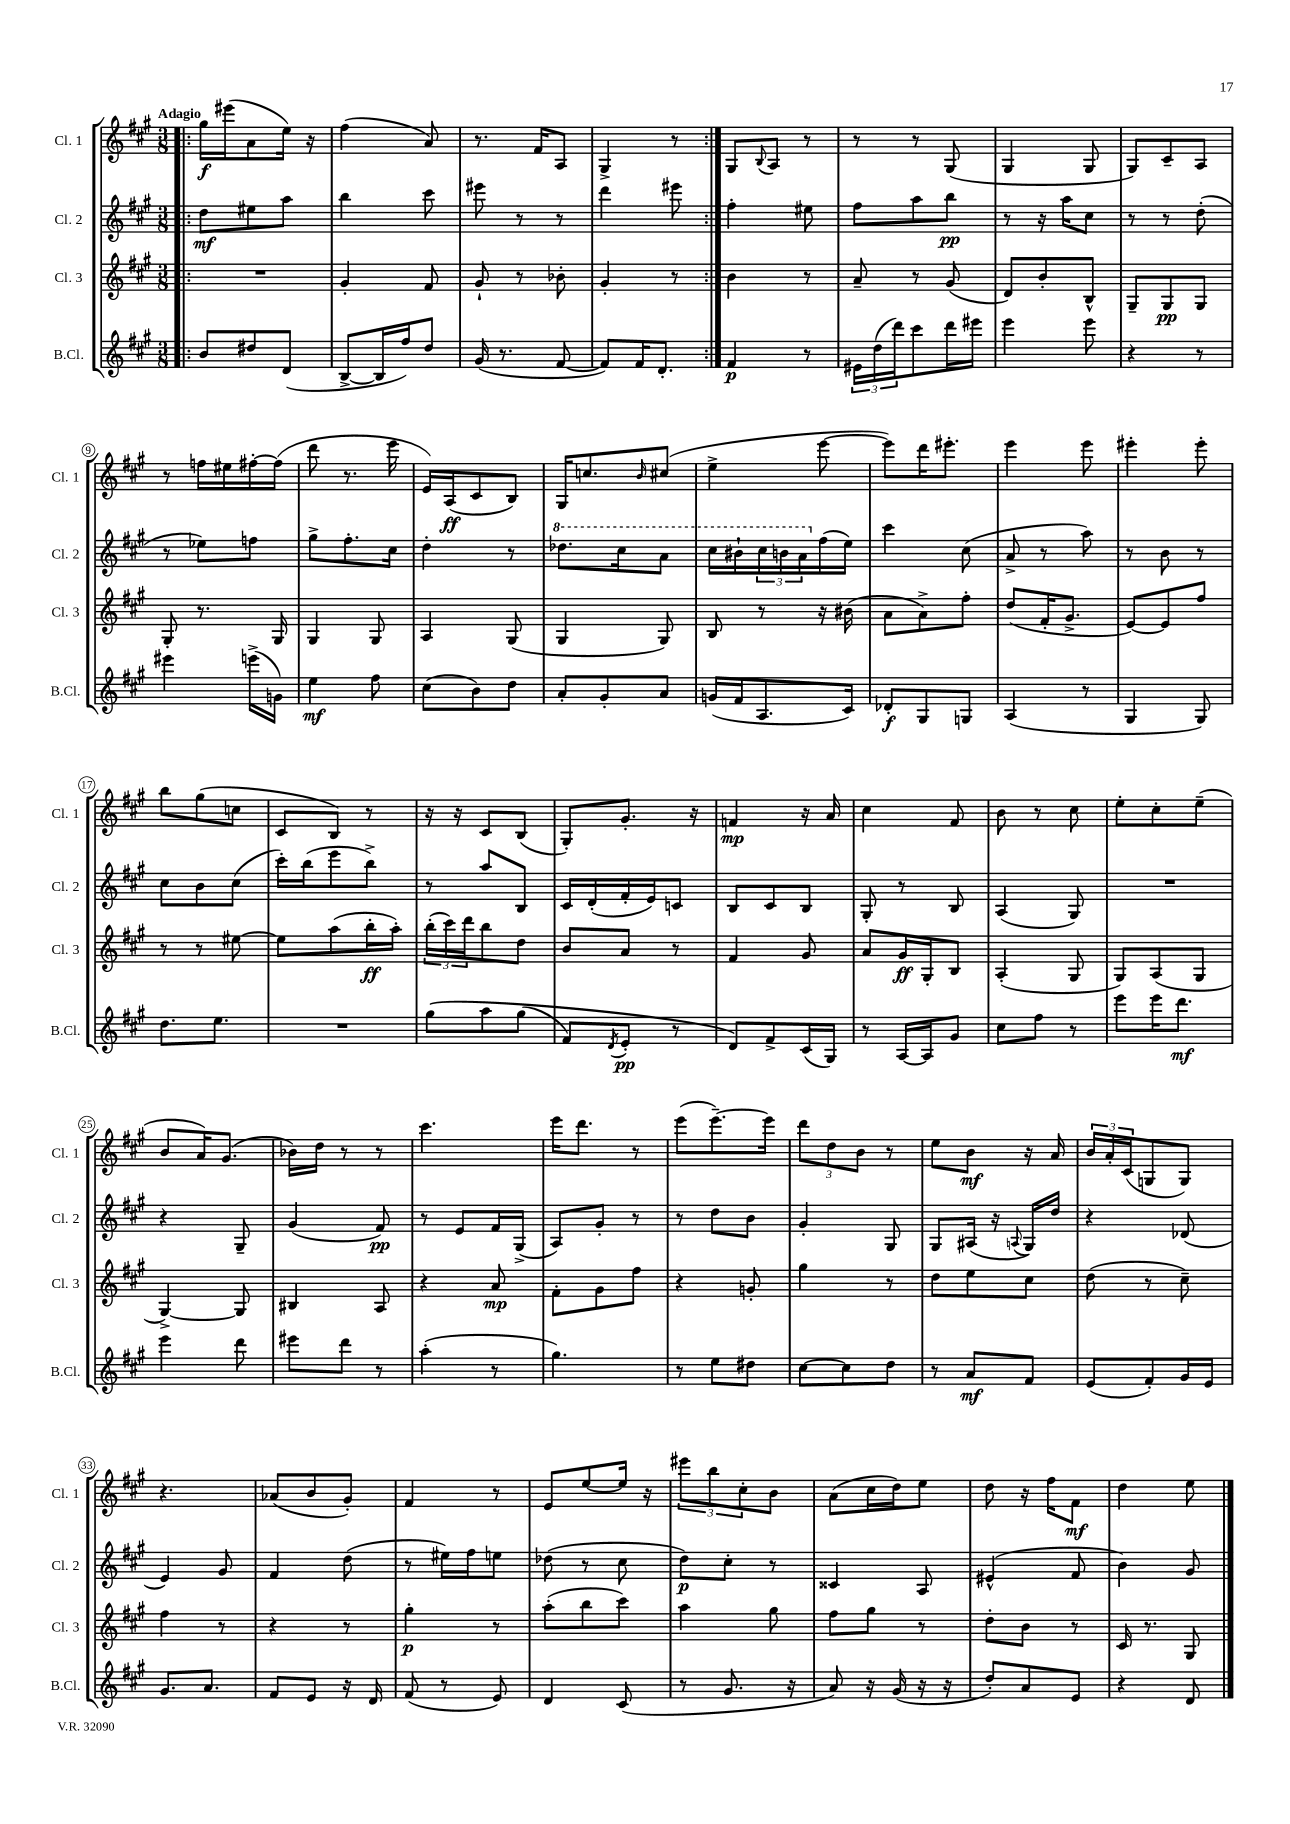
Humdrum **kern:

**kern	**kern	**kern	**kern
*staff4	*staff3	*staff2	*staff1
*clefG2	*clefG2	*clefG2	*clefG2
*k[f#c#g#]	*k[f#c#g#]	*k[f#c#g#]	*k[f#c#g#]
*M3/8	*M3/8	*M3/8	*M3/8
=!|:	=!|:	=!|:	=!|:
8b/L	4.r	8dd\L	16gg#\LL
.	.	.	(16eee#\J
8dd#/	.	8ee#\	8a\
(8d/J	.	8aa\J	16ee\Jk)
.	.	.	16r
=	=	=	=
[8B^/L	4g#'/	4bb\	(4ff#\
16B/]L	.	.	.
16ff#/J)	.	.	.
8dd/J	8f#/	8ccc#\	8a/)
=	=	=	=
(16g#/	8g#`/	8eee#\	8.r
8.r	.	.	.
.	8r	8r	.
.	.	.	16f#/LK
[8f#/	8b-'\	8r	8A/J
=	=	=	=
8f#/]L)	4g#'/	4ddd\	4G#^/
16f#/K	.	.	.
8.d'/J	.	.	.
.	8r	8eee#\	8r
=:|!	=:|!	=:|!	=:|!
4f#/	4b\	4ff#'\	8G#/L
.	.	.	8qqB/
.	.	.	8A/J
8r	8r	8ee#\	8r
=	=	=	=
24e#\LL	8a~/	8ff#\L	8r
(24dd\	.	.	.
24ddd\J)	.	.	.
8ccc#\	8r	8aa\	8r
16ddd\L	(8g#/	8bb\J	(8G#/
16eee#\JJ	.	.	.
=	=	=	=
4eee\	8d/L)	8r	4G#/
.	8b'/	16r	.
.	.	16aa\LK	.
8eee\	8B^^/J	8cc#\J	8G#/
=	=	=	=
4r	8G#~/L	8r	8G#/L)
.	8G#/	8r	8c#~/
8r	8G#/J	(8dd'\	8A/J
=	=	=	=
4eee#\	8G#'/	8r	8r
.	8.r	8ee-\L)	16ff\LL
.	.	.	16ee#\
(16eee^\LL	.	8ff\J	[16ff#'\
16g\JJ)	16G#/	.	(16ff#\]JJ
=	=	=	=
4ee\	4G#/	8gg#^\L	8ddd\
.	.	8.ff#'\	8.r
8ff#\	8G#/	.	.
.	.	16cc#\Jk	16eee\
=	=	=	=
(8cc#\L	4A/	4dd'\	16e/LL)
.	.	.	(16A/J
8b\)	.	.	8c#/
8dd\J	(8G#/	8r	8B/J)
=	=	=	=
8a'/L	4G#/	8.ddd-\L	16G#/LK
.	.	.	8.cc/
8g#'/	.	.	.
.	.	16ccc#\k	.
.	.	.	16qqb/
8a/J	8G#/)	8aa\J	(8cc#/J
=	=	=	=
(16g/LL	8B/	16ccc#\LL	4ee^\
16f#/J	.	16bb#`\	.
8.A/	8r	24ccc#\	.
.	.	24bb\	.
.	.	24aa\	.
.	16r	(16ff#\	[8eee\
16c#/Jk)	(16b#\	16ee\JJ)	.
=	=	=	=
8d-'/L	8a\L	4ccc#\	8eee\]L)
8G#/	8a^\)	.	16ddd\K
.	.	.	8.eee#'\J
8G/J	8ff#'\J	(8cc#\	.
=	=	=	=
(4A/	(8dd/L	8a^/	4eee\
.	16f#'/K	8r	.
.	8.g#^/J	.	.
8r	.	8aa\)	8eee\
=	=	=	=
4G#/	[8e/L)	8r	4eee#'\
.	8e/]	8b\	.
8G#/)	8ff#/J	8r	8eee#'\
=	=	=	=
8.dd\L	8r	8cc#\L	8bb\L
.	8r	8b\	(8gg#\
8.ee\J	.	.	.
.	[8ee#\	(8cc#\J	8cc\J
=	=	=	=
4.r	8ee#\]L	16ccc#'\LL)	8c#/L
.	.	(16bb\J	.
.	(8aa\	8eee\	8B/J)
.	16bb'\L	8bb^\J)	8r
.	16aa'\JJ)	.	.
=	=	=	=
&(8gg#\L	(24bb'\LL	8r	16r
.	24ccc#\)	.	.
.	.	.	16r
.	24ddd\J	.	.
8aa\	8bb\	8aa/L	8c#/L
(8gg#\J	8dd\J	8B/J	(8B/J
=	=	=	=
8f#/L)	8b/L	16c#/LL	8G#'/L)
.	.	(16d'/	.
8qd/	.	.	.
8e'/J	8a/J	16f#'/	8.g#'/J
.	.	16e/J)	.
8r	8r	8c/J	.
.	.	.	16r
=	=	=	=
8d/L&)	4f#/	8B/L	4f/
8f#^/	.	8c#/	.
(16c#/L	8g#/	8B/J	16r
16G#/JJ)	.	.	16a/
=	=	=	=
8r	8a/L	8G#'/	4cc#\
[16A/LL	16g#/L	8r	.
16A/]J	16G#'/J	.	.
8g#/J	8B/J	8B/	8f#/
=	=	=	=
8cc#\L	(4A'/	(4A/	8b\
8ff#\J	.	.	8r
8r	8G#/	8G#/)	8cc#\
=	=	=	=
8eee\L	8G#/L)	4.r	8ee'\L
16eee\K	(8A/	.	8cc#'\
8.ddd\J	.	.	.
.	8G#/J	.	(8ee~\J
=	=	=	=
4eee\	[4G#^/)	4r	8b/L
.	.	.	16a/K)
.	.	.	(8.g#/J
8ddd\	8G#/]	8G#~/	.
=	=	=	=
8eee#\L	4B#/	(4g#/	16b-\LL)
.	.	.	16dd\JJ
8ddd\J	.	.	8r
8r	8A/	8f#/)	8r
=	=	=	=
(4aa'\	4r	8r	4.ccc#\
.	.	8e/L	.
8r	8a/	16f#/L	.
.	.	(16G#^/JJ	.
=	=	=	=
4.gg#\)	8f#'\L	8A/L)	16eee\LK
.	.	.	8.ddd\J
.	8g#\	8g#'/J	.
.	8ff#\J	8r	8r
=	=	=	=
8r	4r	8r	(8eee\L
8ee\L	.	8dd\L	[8.eee~\)
8dd#\J	8g'/	8b\J	.
.	.	.	16eee\]Jk
=	=	=	=
[8cc#\L	4gg#\	4g#'/	12ddd\L
.	.	.	12dd\
8cc#\]	.	.	.
.	.	.	12b\J
8dd\J	8r	8G#/	8r
=	=	=	=
8r	8dd\L	8G#/L	8ee\L
8a/L	8ee\	(16A#/Jk	8b\J
.	.	16r	.
.	.	8qqA/	.
8f#/J	8cc#\J	16G#/LL)	16r
.	.	16dd/JJ	16a/
=	=	=	=
(8e/L	(8dd\	4r	24b/LL
.	.	.	24a'/
.	.	.	(24c#/J
8f#'/)	8r	.	8G/
16g#/L	8cc#~\)	(8d-/	8G/J)
16e/JJ	.	.	.
=	=	=	=
8.g#/L	4ff#\	4e/)	4.r
8.a/J	.	.	.
.	8r	8g#/	.
=	=	=	=
8f#/L	4r	4f#/	(8a-/L
8e/J	.	.	8b/
16r	8r	(8dd\	8g#'/J)
16d/	.	.	.
=	=	=	=
(8f#/	4gg#'\	8r	4f#/
8r	.	16ee#\LL)	.
.	.	16ff#\J	.
8e/)	8r	8ee\J	8r
=	=	=	=
4d/	(8aa'\L	(8dd-\	8e/L
.	8bb\	8r	[8ee/
(8c#/	8ccc#\J)	8cc#\	16ee/]Jk
.	.	.	16r
=	=	=	=
8r	4aa\	8dd\L)	12eee#\L
.	.	.	12bb\
8.g#/	.	8cc#'\J	.
.	.	.	12cc#'\
.	8gg#\	8r	8b\J
16r	.	.	.
=	=	=	=
8a/)	8ff#\L	4c##/	(8a\L
16r	8gg#\J	.	16cc#\L
(16g#/	.	.	16dd\J)
16r	8r	8A/	8ee\J
16r	.	.	.
=	=	=	=
8dd'/L)	8dd'\L	(4e#^^/	8dd\
8a/	8b\J	.	16r
.	.	.	16ff#\LK
8e/J	8r	8f#/	8f#\J
=	=	=	=
4r	16c#/	4b\)	4dd\
.	8.r	.	.
8d/	8G#/	8g#/	8ee\
==	==	==	==
*-	*-	*-	*-
